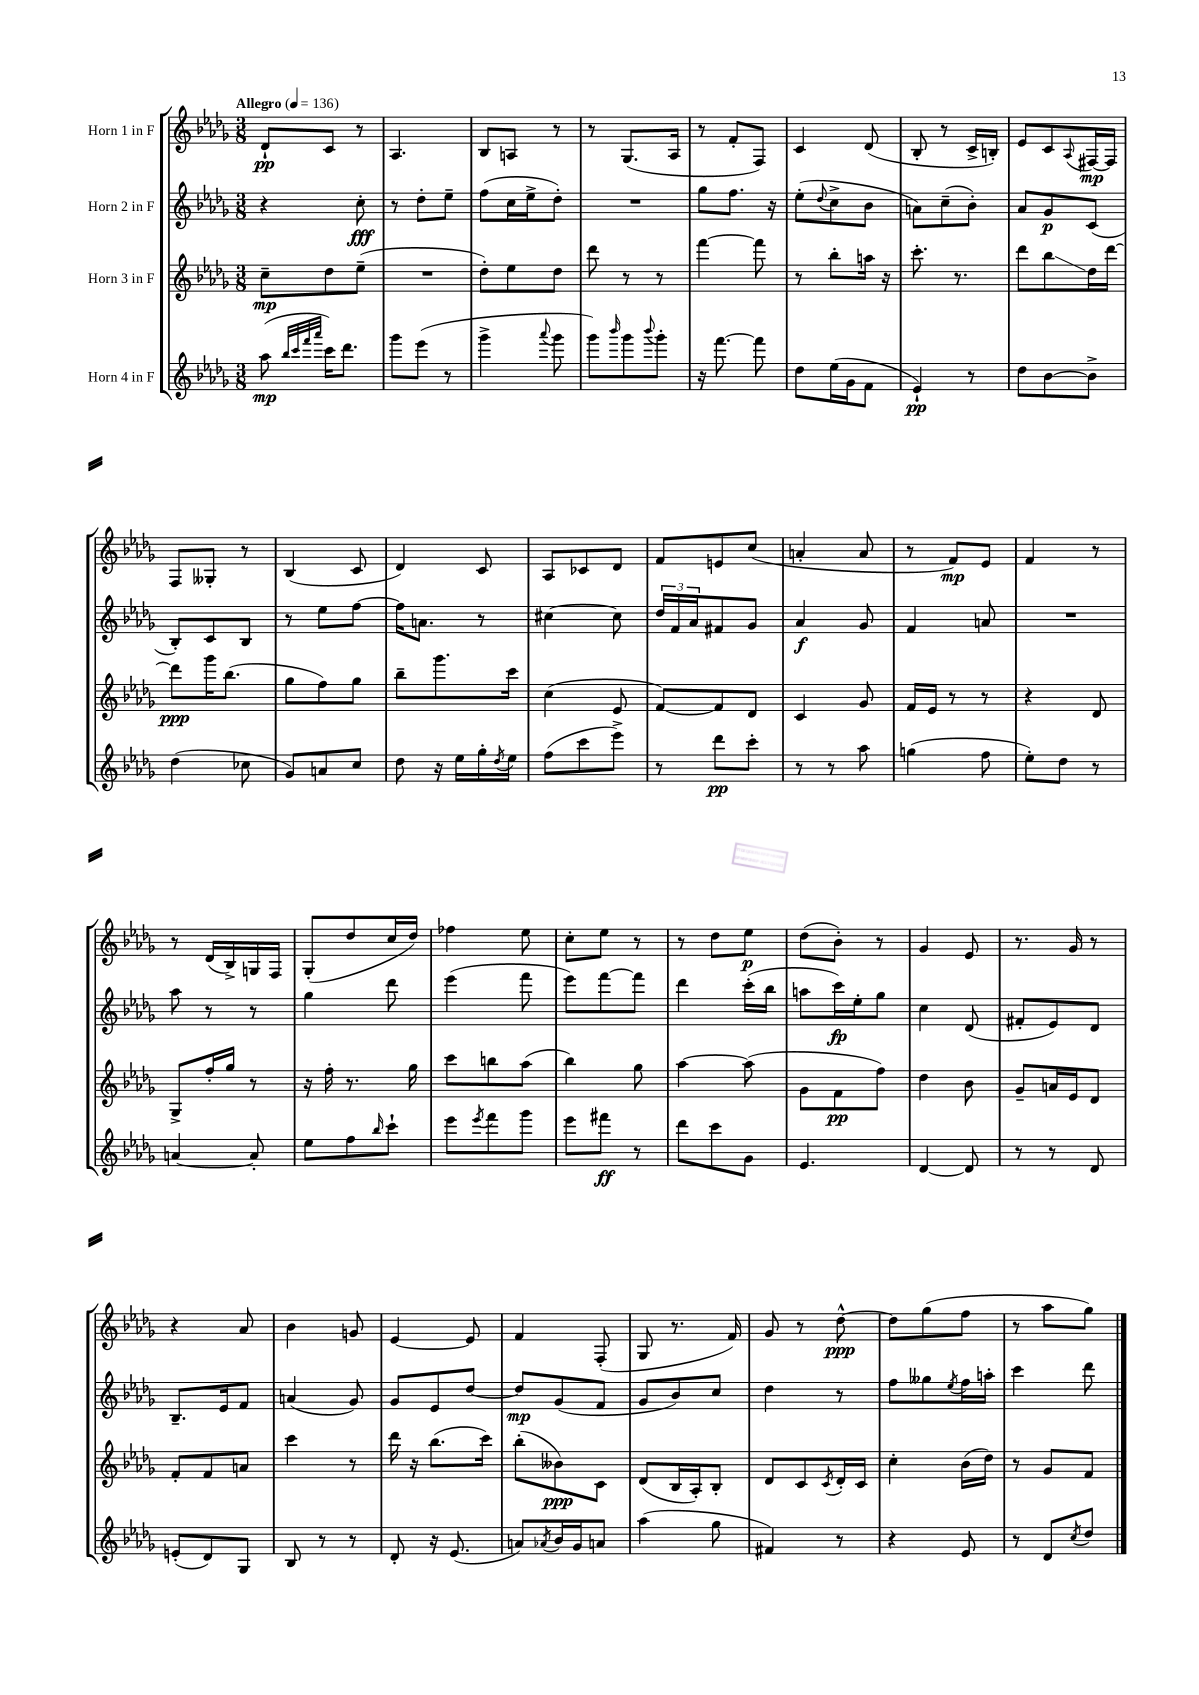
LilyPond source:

<<
\new StaffGroup <<
\new Staff = "s0" \with { instrumentName = "Horn 1 in F" } {
    \clef treble \key des \major \numericTimeSignature \time 3/8 \tempo "Allegro" 4 = 136
    des'8-!\pp c'8 r8 |
    aes4. |
    bes8 a8 r8 |
    r8 ges8.( aes16 |
    r8 f'8-. f8) |
    c'4 des'8( |
    bes8-. r8 c'16-> b16-.) |
    ees'8 c'8 \appoggiatura { aes8 } fis16~\mp fis16 |
    f8 geses8-. r8 |
    bes4( c'8 |
    des'4) c'8 |
    aes8 ces'8 des'8 |
    f'8 e'8 c''8( |
    a'4-. a'8 |
    r8 f'8\mp) ees'8 |
    f'4 r8 |
    r8 des'16( bes16->) g16 f16 |
    ges8-.( des''8 c''16 des''16) |
    fes''4 ees''8 |
    c''8-. ees''8 r8 |
    r8 des''8 ees''8\p |
    des''8( bes'8-.) r8 |
    ges'4 ees'8 |
    r8. ges'16 r8 |
    r4 aes'8 |
    bes'4 g'8 |
    ees'4~ ees'8 |
    f'4 f8-.( |
    ges8 r8. f'16) |
    ges'8 r8 des''8~-^\ppp |
    des''8 ges''8( f''8 |
    r8 aes''8 ges''8) \bar "|." |
}
\new Staff = "s1" \with { instrumentName = "Horn 2 in F" } {
    \clef treble \key des \major \numericTimeSignature \time 3/8
    r4 c''8-.\fff |
    r8 des''8-. ees''8-- |
    f''8( c''16 ees''16-> des''8-.) |
    R4. |
    ges''8 f''8. r16 |
    ees''8-.( \appoggiatura { des''8 } c''8-> bes'8 |
    a'8) c''8--( bes'8-.) |
    aes'8 ges'8\p c'8( |
    bes8-.) c'8 bes8 |
    r8 ees''8 f''8~ |
    f''16 a'8. r8 |
    cis''4~ cis''8 |
    \tuplet 3/2 { des''16 f'16 aes'16 } fis'8 ges'8 |
    aes'4\f ges'8 |
    f'4 a'8 |
    R4. |
    aes''8 r8 r8 |
    ges''4 des'''8 |
    ees'''4( f'''8 |
    ees'''8) f'''8~ f'''8 |
    des'''4 c'''16-.( bes''16 |
    a''8 c'''16\fp) ees''16-. ges''8 |
    c''4 des'8( |
    fis'8-. ees'8) des'8 |
    bes8.-- ees'16 f'8 |
    a'4( ges'8) |
    ges'8 ees'8 des''8~ |
    des''8\mp ges'8( f'8 |
    ges'8 bes'8) c''8 |
    des''4 r8 |
    f''8 geses''8 \acciaccatura { ees''8 } f''16 a''16-. |
    c'''4 des'''8 \bar "|." |
}
\new Staff = "s2" \with { instrumentName = "Horn 3 in F" } {
    \clef treble \key des \major \numericTimeSignature \time 3/8
    c''8--\mp des''8 ees''8--( |
    R4. |
    des''8-.) ees''8 des''8 |
    des'''8 r8 r8 |
    f'''4~ f'''8 |
    r8 bes''8-. a''16 r16 |
    c'''8.-. r8. |
    des'''8 bes''8\glissando des''16 des'''16~ |
    des'''8\ppp ges'''16 bes''8.( |
    ges''8 f''8) ges''8 |
    bes''8-- ges'''8. c'''16 |
    c''4( ees'8 |
    f'8~) f'8 des'8 |
    c'4 ges'8 |
    f'16 ees'16 r8 r8 |
    r4 des'8 |
    ges8-> f''16-. ges''16 r8 |
    r16 f''16-. r8. ges''16 |
    c'''8 b''8 aes''8( |
    bes''4) ges''8 |
    aes''4~ aes''8( |
    ges'8 f'8\pp f''8) |
    des''4 bes'8 |
    ges'8-- a'16 ees'16 des'8 |
    f'8-. f'8 a'8 |
    c'''4 r8 |
    des'''16 r16 bes''8.( c'''16) |
    bes''8-.( beses'8\ppp) c'8 |
    des'8( bes16 aes16-.) bes8-. |
    des'8 c'8 \acciaccatura { c'8 } des'16-. c'16 |
    c''4-. bes'16( des''16) |
    r8 ges'8 f'8 \bar "|." |
}
\new Staff = "s3" \with { instrumentName = "Horn 4 in F" } {
    \clef treble \key des \major \numericTimeSignature \time 3/8
    aes''8\mp( \grace { bes''32 c'''32 f'''32 aes'''32 } c'''16) des'''8. |
    ges'''8 ees'''8( r8 |
    ges'''4-> \appoggiatura { aes'''8 } ges'''8 |
    ges'''8) \grace { bes'''16 } ges'''8 \appoggiatura { bes'''8 } ges'''8-. |
    r16 f'''8.~ f'''8 |
    des''8 ees''16( ges'16 f'8 |
    ees'4-!\pp) r8 |
    des''8 bes'8~ bes'8-> |
    des''4( ces''8 |
    ges'8) a'8 c''8 |
    des''8 r16 ees''16 ges''16-. \acciaccatura { des''8 } ees''16 |
    f''8( c'''8 ees'''8->) |
    r8 des'''8\pp c'''8-. |
    r8 r8 aes''8 |
    g''4( f''8 |
    ees''8-.) des''8 r8 |
    a'4~ a'8-. |
    ees''8 f''8 \grace { bes''16 } c'''8-! |
    ees'''8 \acciaccatura { ees'''8 } f'''8 ges'''8 |
    ees'''8 fis'''8\ff r8 |
    des'''8 c'''8 ges'8 |
    ees'4. |
    des'4~ des'8 |
    r8 r8 des'8 |
    e'8-.( des'8) ges8 |
    bes8 r8 r8 |
    des'8-. r16 ees'8.( |
    a'8) \acciaccatura { aes'8 } bes'16 ges'16 a'8 |
    aes''4( ges''8 |
    fis'4) r8 |
    r4 ees'8 |
    r8 des'8 \acciaccatura { c''8 } des''8 \bar "|." |
}
>>
>>
\layout { \context { \Score \remove "Bar_number_engraver" } }
